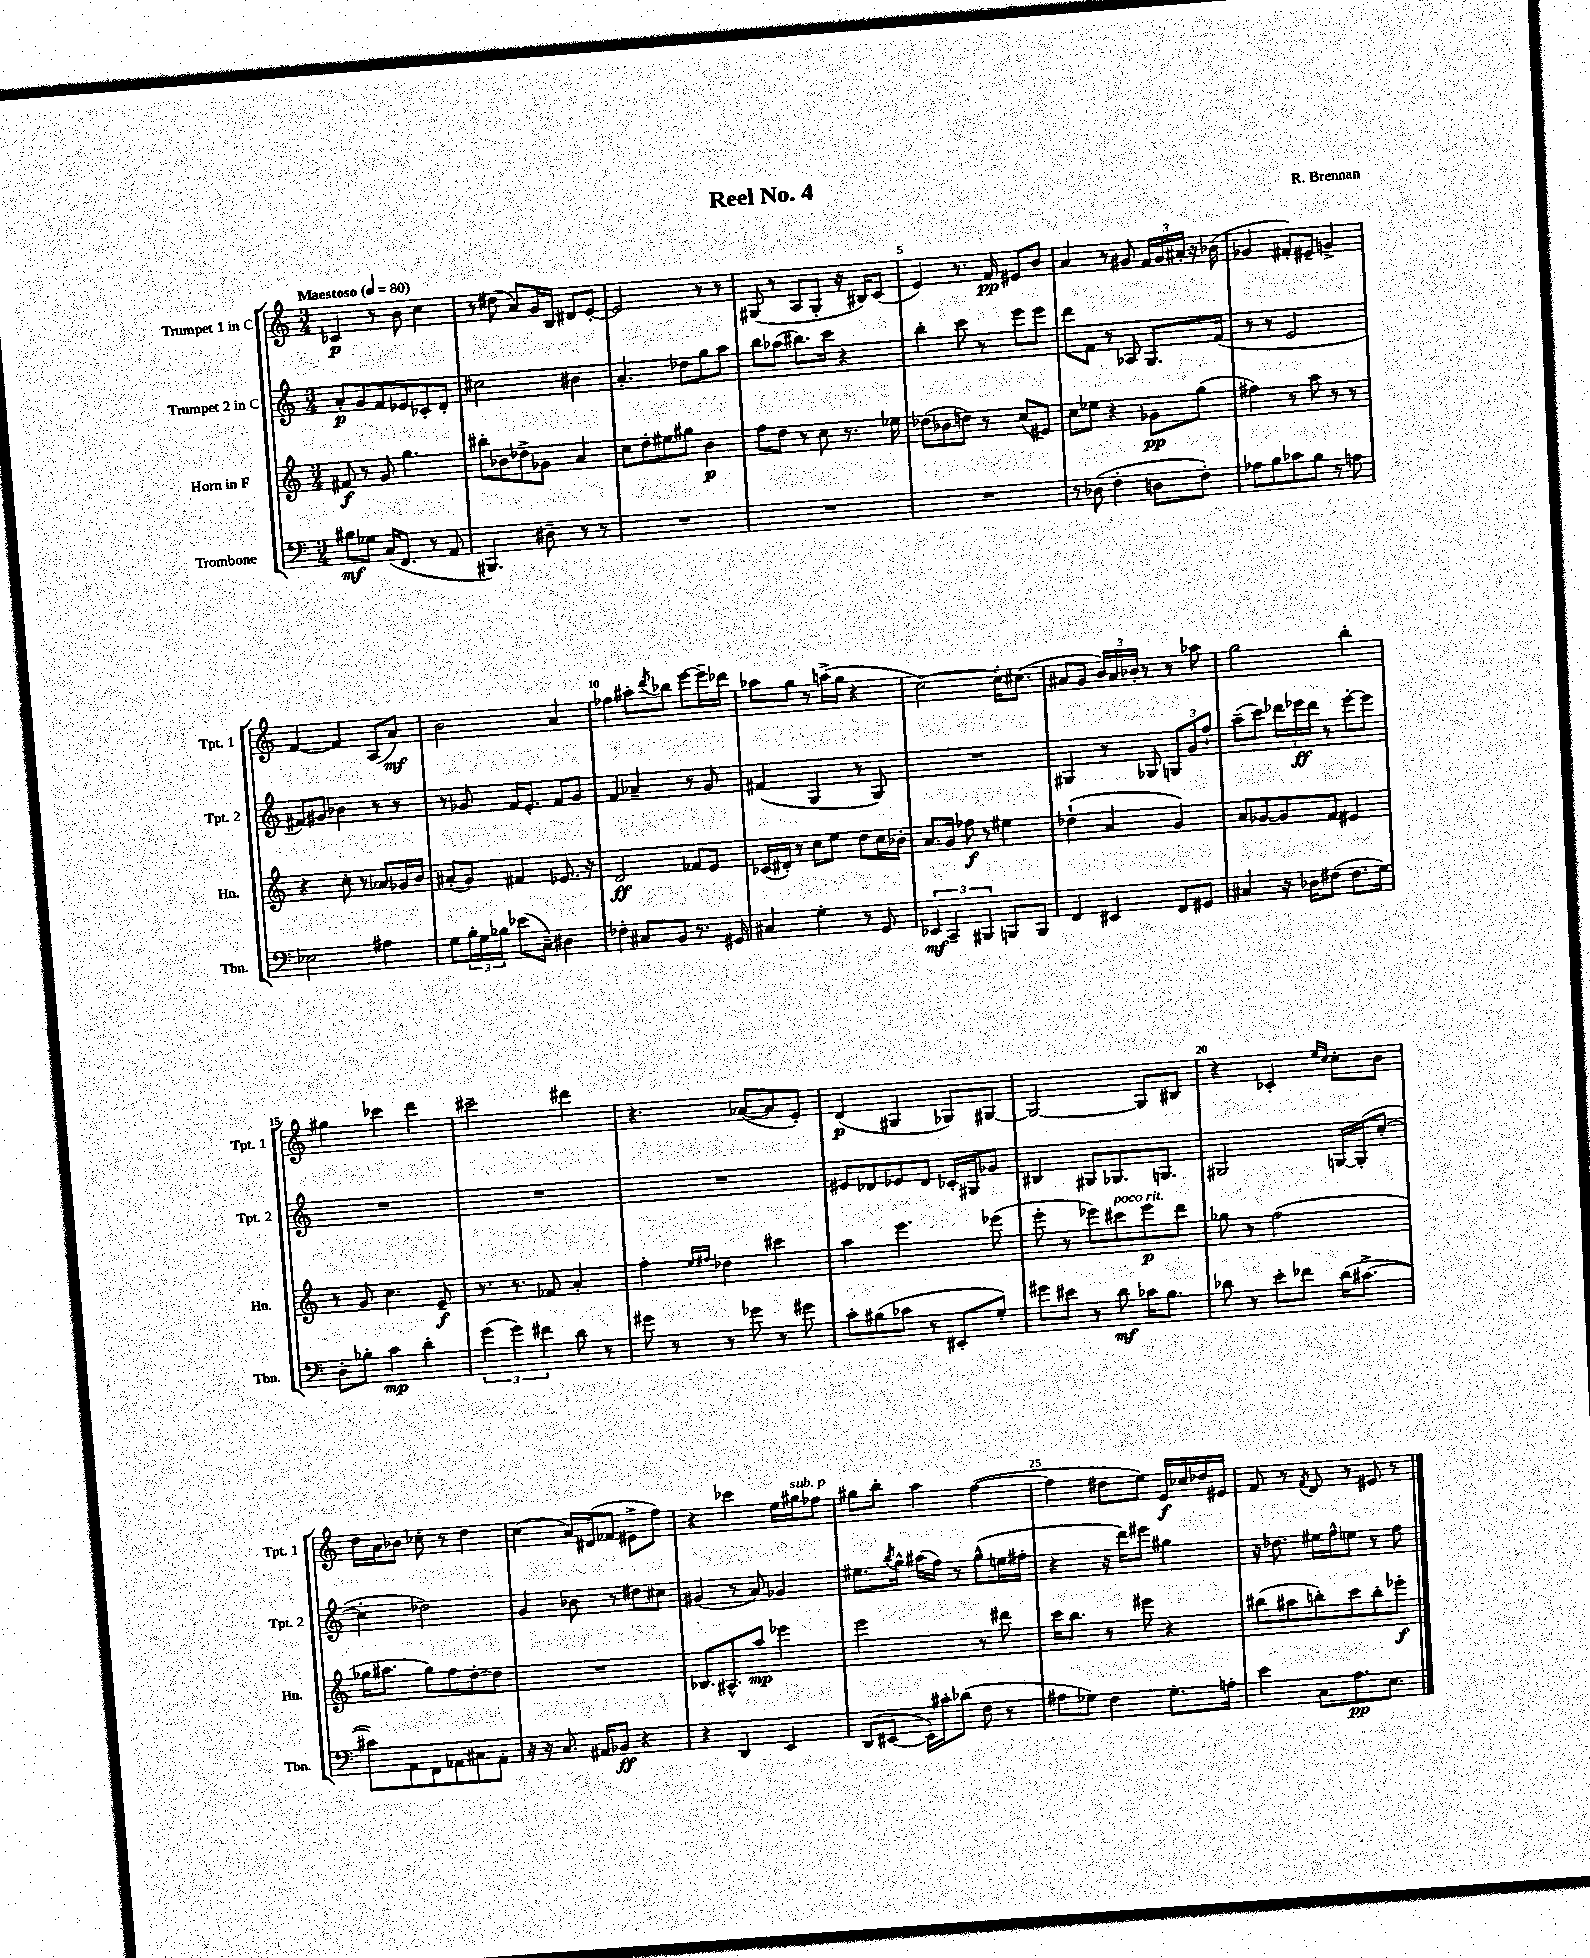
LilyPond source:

\header { title = "Reel No. 4" composer = "R. Brennan" }
<<
\new StaffGroup <<
\new Staff = "s0" \with { instrumentName = "Trumpet 1 in C" shortInstrumentName = "Tpt. 1" } {
    \clef treble \key c \major \numericTimeSignature \time 3/4 \tempo "Maestoso" 4 = 80
    ces'4\p r8 b'8 c''4 |
    r8 dis''8( a'8) g'16 b16 dis'8 e'8~-. |
    e'2 r8 r8 |
    gis8( r8 a8 gis8-. r16 bis16) c'8( |
    e'4) r8. f'16\pp eis'8 b'8 |
    a'4 r8 gis'8 \tuplet 3/2 { f'16 gis'16 ais'16-. } r16 bes'16( |
    ges'4 fis'8-.) eis'8-- g'4-> |
    f'4~ f'4 a8( a'8\mf) |
    b'2 a'4 |
    fes''4 ais''8-. \acciaccatura { d'''8 } bes''8 e'''8~ e'''16-- des'''16 |
    aes''8 g''8 r8 a''16->( g''16 r4 |
    c''2~) c''16-. cis''8.( |
    ais'8 g'8 \tuplet 3/2 { b'16) ais'16 bes'16-. } r8 r8 aes''8 |
    g''2 b''4-. |
    gis''4 ces'''4 d'''4 |
    cis'''2-- dis'''4 |
    r4. aes'8~( aes'8 e'8-.) |
    d'4\p( gis4 ges8) gis8~ |
    gis2~ gis8 bis8 |
    r4 ces'4-. \grace { e''16 c''16 } c''8-. b'8 |
    d''16 a'16 bes'8 ces''8-. r8 d''4 |
    c''4( a'16) dis'16( fes'8 eis'8-> f''8) |
    r4 ces'''4 e''16 gis''16^\markup { \italic "sub. p" } fes''8 |
    gis''8 b''8-. a''4 f''4~( |
    f''4 dis''8 e''8) e'16\f ces''16 des''16 eis'16 |
    f'8 r8 \acciaccatura { f'8 } d'8 r8 eis'8 r8 \bar "|." |
}
\new Staff = "s1" \with { instrumentName = "Trumpet 2 in C" shortInstrumentName = "Tpt. 2" } {
    \clef treble \key c \major \numericTimeSignature \time 3/4
    a'8-.\p g'8 f'8 ees'8 ces'8-. d'8-. |
    cis''2 bis'4 |
    a'4.-. des''8 g''8 a''8 |
    b''8 aes''8( bis''8.) c'''16 r4 |
    b''4-. c'''8 r8 e'''8 e'''8 |
    d'''8 f'8 r8 aes8 g8. f'16( |
    r8 r8 e'2 |
    fis'8) gis'8 bes'4 r8 r8 |
    r8 ges'8 f'16 e'8.-. f'8 ges'8 |
    f'4 aes'4-- r8 g'8 |
    fis'4( g4 r8 g8) |
    R2. |
    gis4 r8 ges8 \tuplet 3/2 { g8 g'8 f''8-! } |
    a''8--( c'''8) \tuplet 3/2 { des'''16 ees'''16\ff des'''16 } r8 ees'''8~-. ees'''8 |
    R2. |
    R2. |
    R2. |
    eis'8 des'8 ees'8 des'8 ces'16-. gis16 ges'8 |
    bis4 gis8 ges8. g8. |
    gis2 g16~ g16-.( c''8~-. |
    c''4-. des''2) |
    g'4 bes'8 r8 dis''8 cis''8 |
    gis'4( r8 a'8) ges'4 |
    eis''8. \acciaccatura { b''8 } g''16-^ ais''16( f''16) r8 g''8-^( e''16 fis''16-. |
    r4 r16 d'''16) eis'''8 gis''4 |
    r16 des''8. eis''16 f''16-^ e''8 r8 f''8 \bar "|." |
}
\new Staff = "s2" \with { instrumentName = "Horn in F" shortInstrumentName = "Hn." } {
    \clef treble \key c \major \numericTimeSignature \time 3/4
    fis'8\f r8 g'8 g''4. |
    bis''8-. bes'8 des''8-> ges'8 a'4 |
    c''8 d''8-. eis''8 gis''8 b'4\p |
    f''8 d''8 r8 c''8 r8. ees''16 |
    des''8( bes'8 d''8) r8 c''8( eis'8) |
    c''8 ees''8 r4 ges'8\pp g''8( |
    fis''4) r8 a''8 r8 r8 |
    r4 c''8-. r8 aes'8 ges'16 b'16 |
    ais'8-.( g'8) fis'4 ees'8. r16 |
    d'2\ff fes'8 e'8 |
    ces'16( dis'16-.) r8 c''8 e''8 d''8 c''16 bes'16-. |
    a'8. g'16 fes''8\f r8 eis''4 |
    des''4-!( a'4 g'4) |
    a'8 ges'8~ ges'8 f'8 eis'4 |
    r8 g'8 c''4. e'8--\f |
    r8. r8. fes'8 a'4-. |
    f''4-. \grace { e''16 fis''16 } des''4 cis'''4 |
    a''4 e'''4. ees'''8( |
    e'''8-. r8 ees'''8) cis'''8^\markup { \italic "poco rit." } ees'''8\p d'''8 |
    ges''8 r8 f''2( |
    ges''16 ais''8. ges''8) f''8 d''8~-. d''8 |
    R2. |
    bes8. ais8.-^ a''8\mp ees'''4 |
    e'''2 r8 dis'''8 |
    c'''16 b''8. r8 eis'''8 r4 |
    bis''8( ais''8 b''8-.) c'''8 b''8-. ees'''8-.\f \bar "|." |
}
\new Staff = "s3" \with { instrumentName = "Trombone" shortInstrumentName = "Tbn." } {
    \clef bass \key c \major \numericTimeSignature \time 3/4
    bis8\mf ges8 c16( f,8. r8 a,8 |
    bis,,4.) dis8-- r8 r8 |
    R2. |
    R2. |
    R2. |
    r8 des8( f4-. d8 f8-.) |
    aes8 b8 ces'8 b8 r8 a8 |
    ees2 ais4 |
    g8 \tuplet 3/2 { b16-. g16 bes16 } ees'8( c8--) dis4 |
    fes4-. cis8 b,8 r8. gis,16 |
    cis4 g4-. r8 g,8 |
    \tuplet 3/2 { ees,4\mf c,4-- bis,,4 } b,,8 b,,8 |
    f,4 eis,4 f,8 gis,8 |
    cis4 r16 des16 fis8( fis8. g16) |
    d8-. bes8-. c'4\mp d'4-. |
    \tuplet 3/2 { g'4( g'4) fis'4 } d'8 r8 |
    gis'8 r8 r8 ges'8 r8 gis'8 |
    c'8-. bis8( ces'8 r8 eis,8-. g8-.) |
    gis'8 eis'8 r8 d'8\mf ces'16 b8. |
    des'8 r8 e'8-. fes'8 des'16( cis'8.~-> |
    cis'8) a,8 f,8 aes,8 cis8 aes,8-. |
    r16 r16 c8. ais,16 bes,8\ff r4 |
    r4 d,4 e,4 |
    d,8( eis,8~ eis,16) cis'16-. des'8( f8 r8 |
    ais8 ges8) f4 ges8.-. a16-. |
    e'4 c8 a8.\pp e8. \bar "|." |
}
>>
>>
\layout { \context { \Score \override BarNumber.break-visibility = ##(#f #t #t) barNumberVisibility = #(every-nth-bar-number-visible 5) } }
